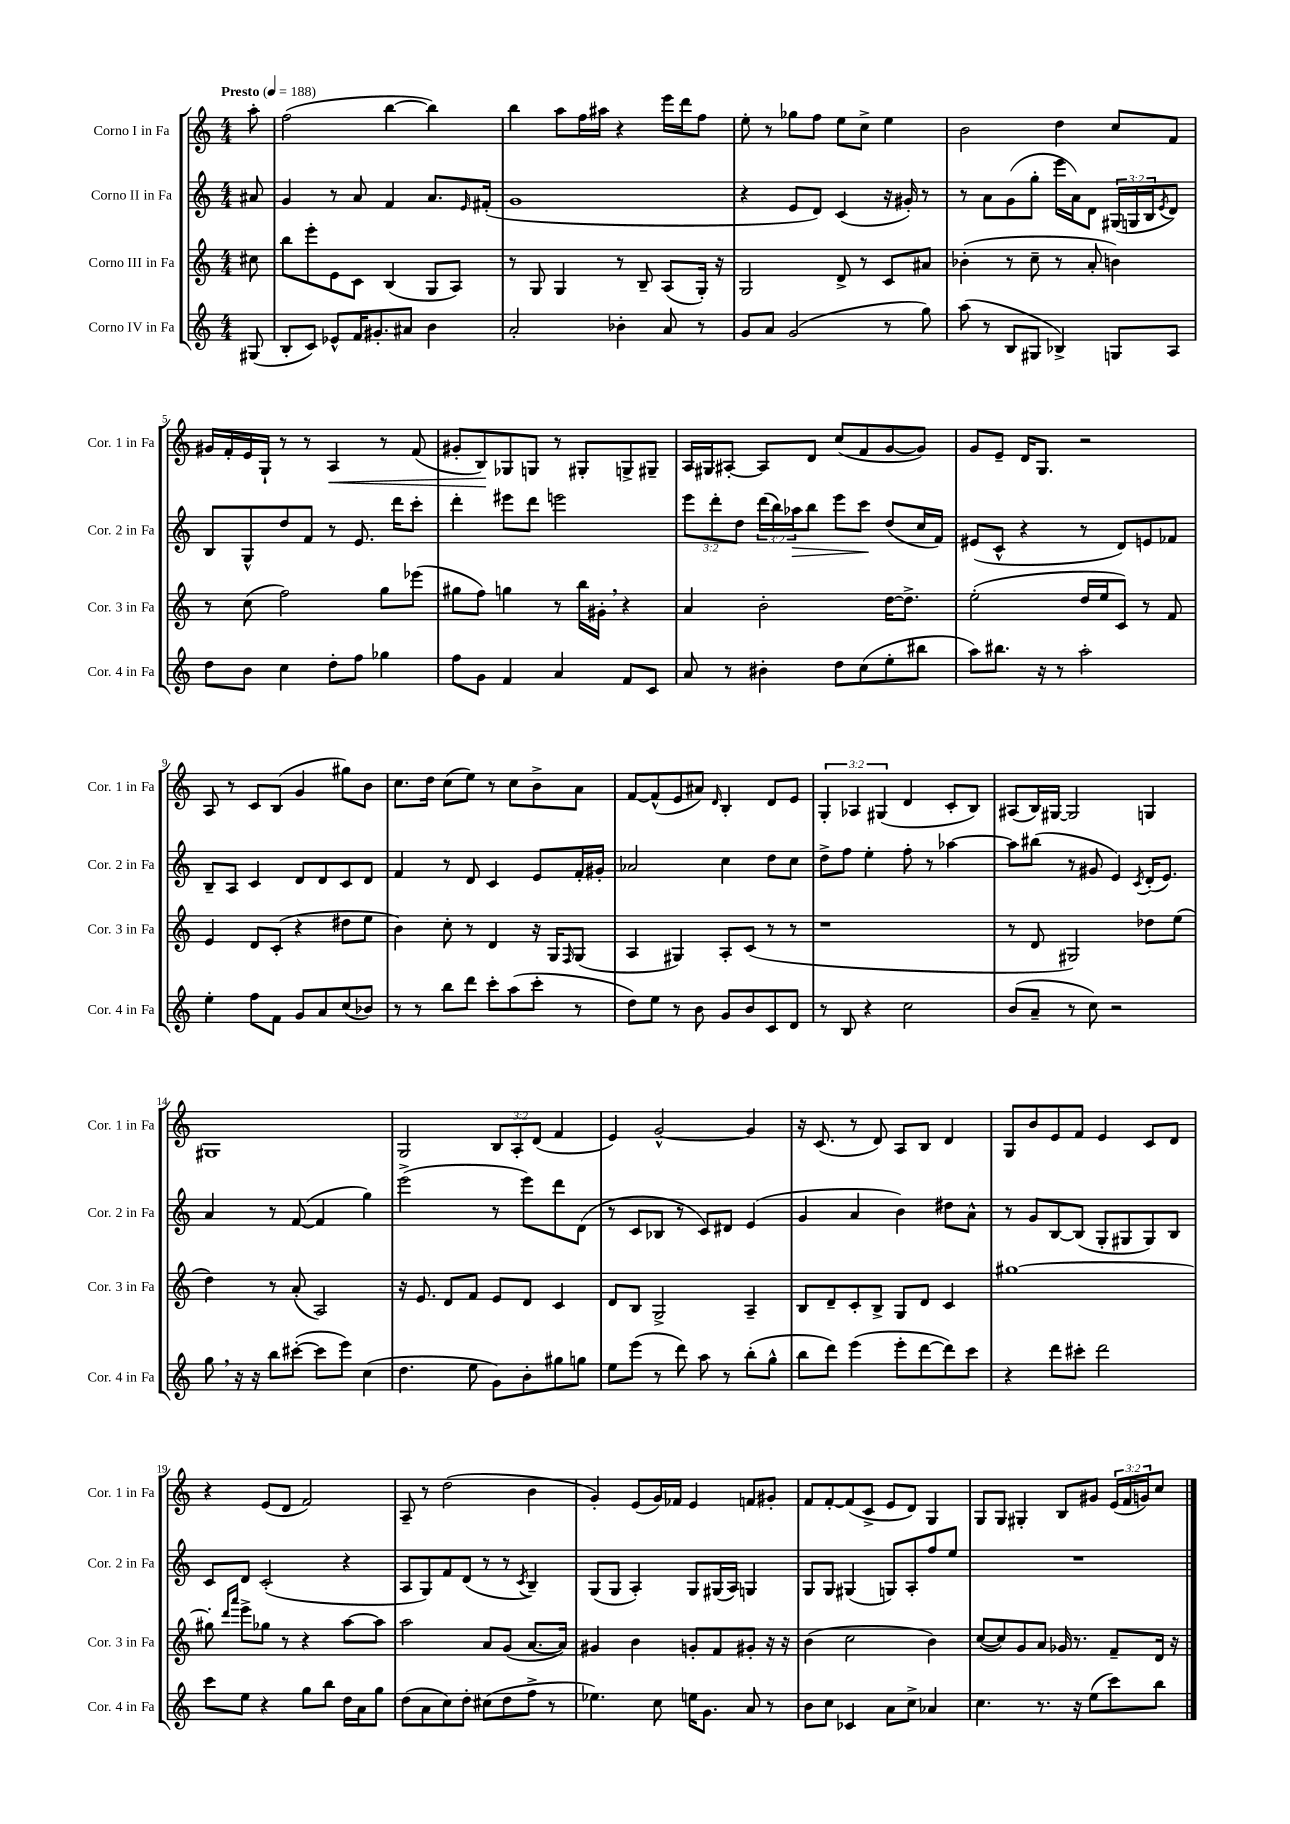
<<
\new StaffGroup <<
\new Staff = "s0" \with { instrumentName = "Corno I in Fa" shortInstrumentName = "Cor. 1 in Fa" } {
    \clef treble \key c \major \numericTimeSignature \time 4/4 \override Staff.TupletNumber.text = #tuplet-number::calc-fraction-text \partial 8 \tempo "Presto" 4 = 188
    a''8-. |
    f''2( b''4~ b''4) |
    b''4 a''8 f''16 ais''16 r4 e'''16 d'''16 f''8 |
    e''8-. r8 ges''8 f''8 e''8 c''8-> e''4 |
    b'2 d''4 c''8 f'8 |
    gis'16 f'16-. e'16 g16-! r8 r8 a4\< r8 f'8( |
    gis'8-. b8\!) ges8 g8 r8 gis8-. g8-> gis8-- |
    a16 gis16 ais8~-. ais8 d'8 c''8( f'8 g'8~ g'8) |
    g'8 e'8-- d'16 g8. r2 |
    a8 r8 c'8 b8( g'4 gis''8) b'8 |
    c''8. d''16 c''8( e''8) r8 c''8 b'8-> a'8 |
    f'8~ f'8-^( e'8 ais'8) \grace { d'16 } b4-. d'8 e'8 |
    \tuplet 3/2 { g4-. aes4 gis4( } d'4 c'8-. b8) |
    ais8( b16) gis16~ gis2 g4 |
    gis1 |
    g2 \tuplet 3/2 { b8 a8-. d'8( } f'4 |
    e'4) g'2~-^ g'4 |
    r16 c'8.( r8 d'8) a8 b8 d'4 |
    g8 b'8 e'8 f'8 e'4 c'8 d'8 |
    r4 e'8( d'8 f'2) |
    a8-- r8 d''2( b'4 |
    g'4-.) e'8( g'16) fes'16 e'4 f'8 gis'8-. |
    f'8 f'8~-. f'8( c'8-> e'8 d'8) g4 |
    g8 g8 gis4-. b8 gis'8 \tuplet 3/2 { e'16( f'16 g'16) } c''8 \bar "|." |
}
\new Staff = "s1" \with { instrumentName = "Corno II in Fa" shortInstrumentName = "Cor. 2 in Fa" } {
    \clef treble \key c \major \numericTimeSignature \time 4/4 \override Staff.TupletNumber.text = #tuplet-number::calc-fraction-text \partial 8
    ais'8 |
    g'4 r8 a'8 f'4 a'8. \grace { e'16 } fis'16-.( |
    g'1 |
    r4 e'8 d'8) c'4( r16 gis'16-.) r8 |
    r8 a'8 g'8( g''8-. e'''16 a'16) d'8 \tuplet 3/2 { gis16( g16 b16 } \acciaccatura { e'8 } d'8) |
    b8 g8-^ d''8 f'8 r8 e'8. d'''16 c'''8-. |
    d'''4-. eis'''8 d'''8 e'''2 |
    \tuplet 3/2 { e'''8 d'''8-. d''8 } \tuplet 3/2 { d'''16( b''16) aes''16\> } b''8 e'''8 c'''8\! d''8( c''16 f'16) |
    eis'8( c'8-^ r4 r8 d'8) e'8 fes'8 |
    b8-- a8 c'4 d'8 d'8 c'8 d'8 |
    f'4 r8 d'8 c'4 e'8 f'16-. gis'16-. |
    aes'2 c''4 d''8 c''8 |
    d''8-> f''8 e''4-. f''8-. r8 aes''4~ |
    aes''8 bis''8( r8 gis'8 e'4) \acciaccatura { c'8 } d'16-.( e'8.) |
    a'4 r8 f'8~( f'4 g''4) |
    e'''2->( r8 e'''8) d'''8 d'8( |
    r8 c'8 bes8 r8 c'8) dis'8 e'4( |
    g'4 a'4 b'4) dis''8 a'8-^ |
    r8 g'8 b8~ b8( g8-. gis8 gis8) b8 |
    c'8 d'8 c'2-.( r4 |
    a8 g8) f'8 d'8( r8 r8 \acciaccatura { c'8 } b4--) |
    g8( g8 a4-.) g8 gis16( a16) g4 |
    g8 g8 gis4( g8) a8-. f''8 e''8 |
    R1 \bar "|." |
}
\new Staff = "s2" \with { instrumentName = "Corno III in Fa" shortInstrumentName = "Cor. 3 in Fa" } {
    \clef treble \key c \major \numericTimeSignature \time 4/4 \partial 8
    cis''8 |
    b''8 e'''8-. e'8 c'8 b4( g8 a8) |
    r8 g8 g4 r8 b8-- a8( g16-.) r16 |
    g2 d'8-> r8 c'8 ais'8 |
    bes'4-.( r8 c''8-- r8 a'8-. b'4) |
    r8 c''8( f''2) g''8 ees'''8( |
    gis''8 f''8) g''4 r8 b''16 gis'16-. \breathe r4 |
    a'4 b'2-. d''16~ d''8.-> |
    e''2-.( d''16 e''16 c'8) r8 f'8 |
    e'4 d'8 c'8-.( r4 dis''8 e''8 |
    b'4) c''8-. r8 d'4 r16 g16 \grace { f16 } g8( |
    a4 gis4) a8-. c'8( r8 r8 |
    r1 |
    r8 d'8 gis2) des''8 e''8( |
    d''4) r8 a'8-.( a2) |
    r16 e'8. d'8 f'8 e'8 d'8 c'4 |
    d'8 b8 g2-> a4-- |
    b8 d'8-- c'8-. b8-> g8 d'8 c'4 |
    gis''1~ |
    gis''8-. \grace { d'''16 a'''16 } e'''8-> ges''8 r8 r4 a''8~ a''8 |
    a''2 a'8 g'8( a'8.~ a'16) |
    gis'4 b'4 g'8-. f'8 gis'8-. r16 r16 |
    b'4( c''2 b'4) |
    c''8~( c''8) g'8 a'8 ges'16 r8. f'8-- d'16 r16 \bar "|." |
}
\new Staff = "s3" \with { instrumentName = "Corno IV in Fa" shortInstrumentName = "Cor. 4 in Fa" } {
    \clef treble \key c \major \numericTimeSignature \time 4/4 \partial 8
    gis8( |
    b8-. c'8) ees'8-^ f'16 gis'8.-. ais'8 b'4 |
    a'2-. bes'4-. a'8 r8 |
    g'8 a'8 g'2( r8 g''8) |
    a''8( r8 b8 gis8 bes4->) g8 a8 |
    d''8 b'8 c''4 d''8-. f''8 ges''4 |
    f''8 g'8 f'4 a'4 f'8 c'8 |
    a'8 r8 bis'4-. d''8 c''8( e''8-. bis''8 |
    a''8) bis''8. r16 r8 a''2-. |
    e''4-. f''8 f'8 g'8 a'8 c''8( bes'8) |
    r8 r8 b''8 d'''8 c'''8-. a''8( c'''8-. r8 |
    d''8) e''8 r8 b'8 g'8 b'8 c'8 d'8 |
    r8 b8 r4 c''2 |
    b'8( a'8-- r8 c''8) r2 |
    g''8 \breathe r16 r16 b''8 cis'''8~-.( cis'''8 e'''8) c''4( |
    d''4. e''8 g'8) b'8-. gis''8 g''8 |
    e''8 e'''8( r8 d'''8) a''8 r8 b''8-.( g''8-^ |
    b''8 d'''8) e'''4( e'''8-. d'''8~ d'''8) c'''8 |
    r4 d'''8 cis'''8-. d'''2 |
    c'''8 e''8 r4 g''8 b''8 d''16 a'16 g''8 |
    d''8( a'8 c''8) d''8-. cis''8( d''8 f''8-> r8 |
    ees''4.) c''8 e''16 g'8. a'8 r8 |
    b'8 c''8 ces'4 a'8 c''8-> aes'4 |
    c''4. r8. r16 e''8( c'''8) b''8 \bar "|." |
}
>>
>>
